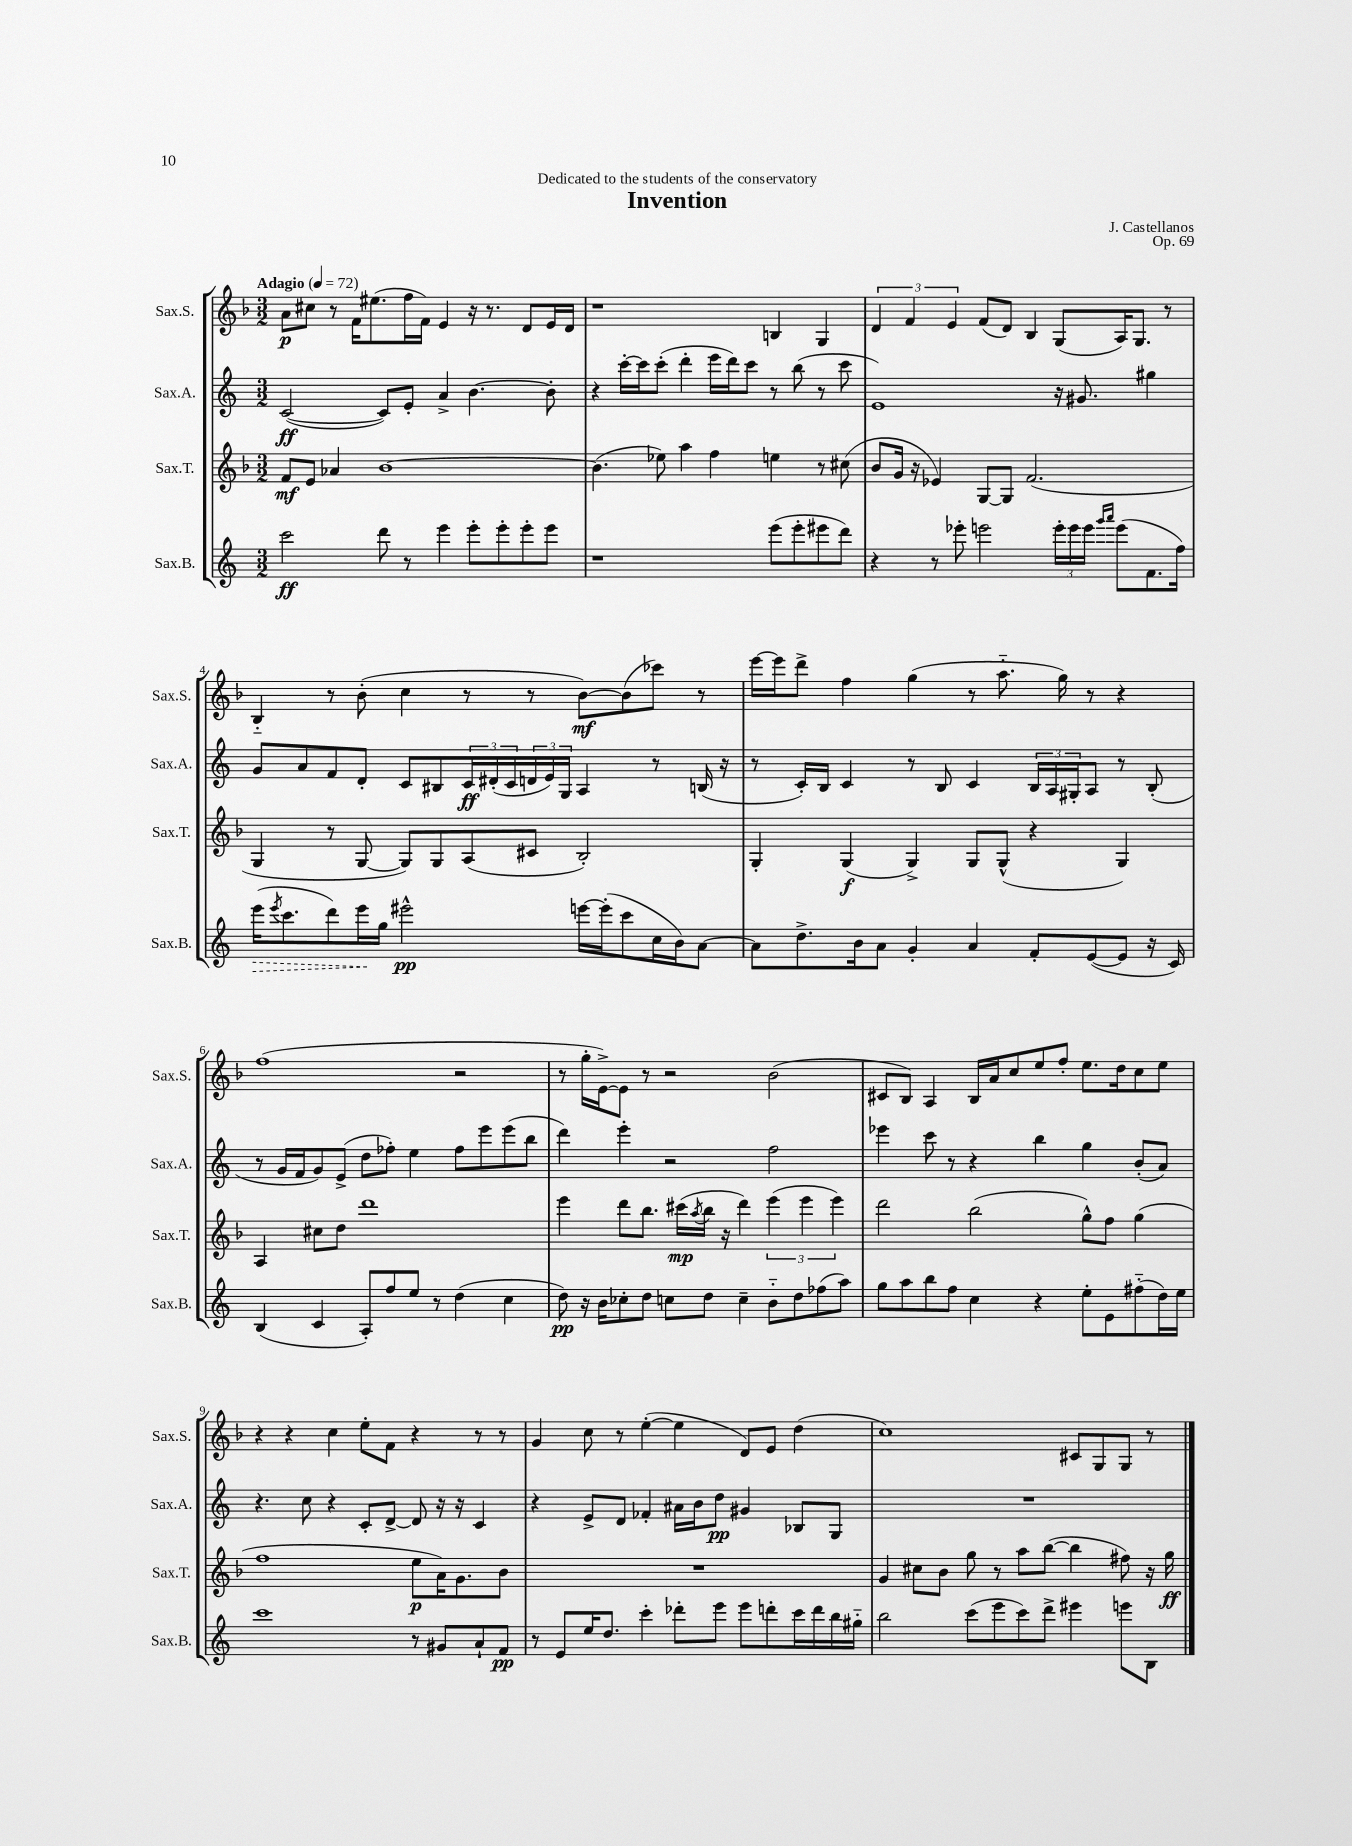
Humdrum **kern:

**kern	**dynam	**kern	**dynam	**kern	**dynam	**kern	**dynam
*part4	*part4	*part3	*part3	*part2	*part2	*part1	*part1
*staff4	*staff4	*staff3	*staff3	*staff2	*staff2	*staff1	*staff1
*I"Sax.B.	*	*I"Sax.T.	*	*I"Sax.A.	*	*I"Sax.S.	*
*I'Sax.B.	*	*I'Sax.T.	*	*I'Sax.A.	*	*I'Sax.S.	*
*clefG2	*	*clefG2	*	*clefG2	*	*clefG2	*
*k[]	*	*k[b-]	*	*k[]	*	*k[b-]	*
*M3/2	*	*M3/2	*	*M3/2	*	*M3/2	*
*MM72	*	*MM72	*	*MM72	*	*MM72	*
=1	=1	=1	=1	=1	=1	=1	=1
!	!	!	!	!	!	!LO:TX:a:B:t=Adagio	!
2ccc\	ff	8f/L	mf	([2c/	ff	8a\L	p
.	.	8e/J	.	.	.	8cc#X\J	.
.	.	4a-X/	.	.	.	8r	.
.	.	.	.	.	.	16f\KL	.
.	.	.	.	.	.	(8.ee#X\	.
8ddd\	.	[1b-	.	8c/L])	.	.	.
8r	.	.	.	8e'/J	.	16ff\L	.
.	.	.	.	.	.	16f\JJ)	.
4eee\	.	.	.	4a^/	.	4e/	.
8eee'\L	.	.	.	[4.b\	.	16r	.
.	.	.	.	.	.	8.r	.
8eee'\	.	.	.	.	.	.	.
8eee'\	.	.	.	.	.	8d/L	.
8eee\J	.	.	.	8b'\]	.	16e/L	.
.	.	.	.	.	.	16d/JJ	.
=2	=2	=2	=2	=2	=2	=2	=2
1r	.	(4.b-\]	.	4r	.	1r	.
.	.	.	.	[16ccc'\LL	.	.	.
.	.	.	.	16ccc\J]	.	.	.
.	.	8ee-X\)	.	(8ccc'\J	.	.	.
.	.	4aa\	.	4ddd'\	.	.	.
.	.	4ff\	.	16eee\LL	.	.	.
.	.	.	.	16ddd\J)	.	.	.
.	.	.	.	8ccc\J	.	.	.
(8eee\L	.	4een\	.	8r	.	4Bn/	.
8eee'\	.	.	.	(8bb\	.	.	.
8eee#X\	.	8r	.	8r	.	4G/	.
8ddd\J)	.	(8cc#X\	.	8ccc\	.	.	.
=3	=3	=3	=3	=3	=3	=3	=3
4r	.	8b-/L	.	1e)	.	6d/	.
.	.	16g/Jk	.	.	.	.	.
.	.	.	.	.	.	6f/	.
.	.	16r	.	.	.	.	.
8r	.	4e-X/)	.	.	.	.	.
.	.	.	.	.	.	6e/	.
8eee-X'\	.	.	.	.	.	.	.
2eeen\	.	[8G/L	.	.	.	(8f/L	.
.	.	8G/J]	.	.	.	8d/J)	.
.	.	(2.f/	.	.	.	4B-/	.
24eee'\LL	.	.	.	16r	.	(8G/L	.
24eee\	.	.	.	.	.	.	.
.	.	.	.	8.g#X/	.	.	.
24eee\JJ	.	.	.	.	.	.	.
16qqggg/LL	.	.	.	.	.	.	.
16qqaaa/JJ	.	.	.	.	.	.	.
(8eee\L	.	.	.	.	.	16A/K)	.
.	.	.	.	.	.	8.G/J	.
8.f\	.	.	.	4gg#X\	.	.	.
.	.	.	.	.	.	8r	.
16ff\Jk)	.	.	.	.	.	.	.
!!LO:LB:g=z
=4	=4	=4	=4	=4	=4	=4	=4
!	!LO:HP:b	!	!	!	!	!	!
(16eee\KL	>	4G/	.	8g/L	.	4B-/	.
8qeee/	.	.	.	.	.	.	.
8.ccc\	.	.	.	.	.	.	.
.	.	.	.	8a/	.	.	.
8ddd\)	.	8r	.	8f/	.	8r	.
16eee\L	.	[8G/	.	8d'/J	.	(8b-'\	.
16gg\JJ	]	.	.	.	.	.	.
2eee#X^^\	pp	8G/L])	.	8c/L	.	4cc\	.
.	.	8G/	.	8B#X/	.	.	.
.	.	(8A/	.	24c/L	ff	8r	.
.	.	.	.	(24d#X'/	.	.	.
.	.	.	.	24c/	.	.	.
.	.	8c#X/J	.	24dn/	.	8r	.
.	.	.	.	24e/)	.	.	.
.	.	.	.	24G/JJ	.	.	.
[16eeen\LL	.	2B-'/)	.	4A/	.	[8b-\L)	mf
(16eee'\J]	.	.	.	.	.	.	.
8ccc\	.	.	.	.	.	(8b-\]	.
16cc\L	.	.	.	8r	.	8ccc-X\J)	.
16b\J)	.	.	.	.	.	.	.
[8a\J	.	.	.	(16Bn/	.	8r	.
.	.	.	.	16r	.	.	.
=5	=5	=5	=5	=5	=5	=5	=5
8a\L]	.	4G'/	.	8r	.	[16eee\LL	.
.	.	.	.	.	.	16eee\J]	.
8.dd^\	.	.	.	16c'/LL)	.	8ddd^\J	.
.	.	.	.	16B/JJ	.	.	.
.	.	(4G/	f	4c/	.	4ff\	.
16b\k	.	.	.	.	.	.	.
8a\J	.	.	.	.	.	.	.
4g'/	.	4G^/)	.	8r	.	(4gg\	.
.	.	.	.	8B/	.	.	.
4a/	.	8G/L	.	4c/	.	8r	.
.	.	(8G^^/J	.	.	.	8.aa\	.
8f'/L	.	4r	.	24B/LL	.	.	.
.	.	.	.	24A/	.	.	.
.	.	.	.	.	.	16gg\)	.
.	.	.	.	24G#X'/J	.	.	.
([8e/	.	.	.	8A/J	.	8r	.
8e/J]	.	4G/)	.	8r	.	4r	.
16r	.	.	.	(8B'/	.	.	.
16c/)	.	.	.	.	.	.	.
!!LO:LB:g=z
=6	=6	=6	=6	=6	=6	=6	=6
(4B/	.	4A/	.	8r	.	(1ff	.
.	.	.	.	16g/LL	.	.	.
.	.	.	.	16f/J	.	.	.
4c/	.	8cc#X\L	.	8g/)	.	.	.
.	.	8dd\J	.	(8e^/J	.	.	.
8A'/L)	.	1ddd	.	8dd\L	.	.	.
8ff/	.	.	.	8ff-X'\J)	.	.	.
8ee/J	.	.	.	4ee\	.	.	.
8r	.	.	.	.	.	.	.
(4dd\	.	.	.	8ff-\L	.	2r	.
.	.	.	.	8eee\	.	.	.
4cc\	.	.	.	(8eee\	.	.	.
.	.	.	.	8bb\J	.	.	.
=7	=7	=7	=7	=7	=7	=7	=7
8dd\)	pp	4eee\	.	4ddd\)	.	8r	.
16r	.	.	.	.	.	16gg'\LL	.
16b\KL	.	.	.	.	.	[16e^\J)	.
8cc-X'\	.	8ddd\L	.	4eee'\	.	8e\J]	.
8dd\J	.	8.bb-\J	.	.	.	8r	.
8ccn\L	.	.	.	2r	.	2r	.
.	.	(16ccc#X\LL	mp	.	.	.	.
.	.	8qaa/	.	.	.	.	.
8dd\J	.	16bb-\JJ	.	.	.	.	.
.	.	16r	.	.	.	.	.
4cc~\	.	4ddd\)	.	.	.	.	.
8b\L	.	(6eee\	.	2ff\	.	(2b-\	.
8dd\	.	.	.	.	.	.	.
.	.	6eee\	.	.	.	.	.
(8ff-X\	.	.	.	.	.	.	.
.	.	6eee\)	.	.	.	.	.
8aa\J)	.	.	.	.	.	.	.
=8	=8	=8	=8	=8	=8	=8	=8
8gg\L	.	2ddd\	.	4eee-X\	.	8c#X/L	.
8aa\	.	.	.	.	.	8B-/J)	.
8bb\	.	.	.	8ccc\	.	4A/	.
8ff\J	.	.	.	8r	.	.	.
4cc\	.	(2bb-\	.	4r	.	16B-/LL	.
.	.	.	.	.	.	16a/J	.
.	.	.	.	.	.	8cc/	.
4r	.	.	.	4bb\	.	8ee/	.
.	.	.	.	.	.	8ff'/J	.
8ee'\L	.	8gg^^\L)	.	4gg\	.	8.ee\L	.
8e\	.	8ff\J	.	.	.	.	.
.	.	.	.	.	.	16dd\k	.
(8ff#X\	.	(4gg\	.	(8b'/L	.	8cc\	.
16dd\L)	.	.	.	8a/J)	.	8ee\J	.
16ee\JJ	.	.	.	.	.	.	.
!!LO:LB:g=z
=9	=9	=9	=9	=9	=9	=9	=9
1ccc	.	1ff	.	4.r	.	4r	.
.	.	.	.	.	.	4r	.
.	.	.	.	8cc\	.	.	.
.	.	.	.	4r	.	4cc\	.
.	.	.	.	8c'/L	.	8ee'\L	.
.	.	.	.	[8d^/J	.	8f\J	.
8r	.	8ee\L	p	8d/]	.	4r	.
8g#X/L	.	16a\K)	.	16r	.	.	.
.	.	8.g\	.	16r	.	.	.
8a`/	.	.	.	4c/	.	8r	.
8f/J	pp	8b-\J	.	.	.	8r	.
=10	=10	=10	=10	=10	=10	=10	=10
8r	.	1.r	.	4r	.	4g/	.
8e/L	.	.	.	.	.	.	.
16ee/K	.	.	.	8e^/L	.	8cc\	.
8.dd/J	.	.	.	.	.	.	.
.	.	.	.	8d/J	.	8r	.
4ccc'\	.	.	.	4f-X'/	.	([4ee'\	.
8ddd-X'\L	.	.	.	16a#X\LL	.	4ee\]	.
.	.	.	.	16b\J	.	.	.
8eee\J	.	.	.	8dd\J	pp	.	.
8eee\L	.	.	.	4g#X/	.	8d/L)	.
8dddn'\	.	.	.	.	.	8e/J	.
16ccc\L	.	.	.	8B-X/L	.	(4dd\	.
16ddd\	.	.	.	.	.	.	.
16bb\	.	.	.	8G/J	.	.	.
16gg#X\JJ	.	.	.	.	.	.	.
=11	=11	=11	=11	=11	=11	=11	=11
2bb\	.	4g/	.	1.r	.	1cc)	.
.	.	8cc#X\L	.	.	.	.	.
.	.	8b-\J	.	.	.	.	.
(8ccc\L	.	8gg\	.	.	.	.	.
8eee\	.	8r	.	.	.	.	.
8ccc\)	.	8aa\L	.	.	.	.	.
8ddd^\J	.	([8bb-\J	.	.	.	.	.
4eee#X\	.	4bb-\]	.	.	.	8c#X/L	.
.	.	.	.	.	.	8G/	.
8eeen\L	.	8ff#X\)	.	.	.	8G/J	.
8B\J	.	16r	.	.	.	8r	.
.	.	16gg\	ff	.	.	.	.
==	==	==	==	==	==	==	==
*-	*-	*-	*-	*-	*-	*-	*-
